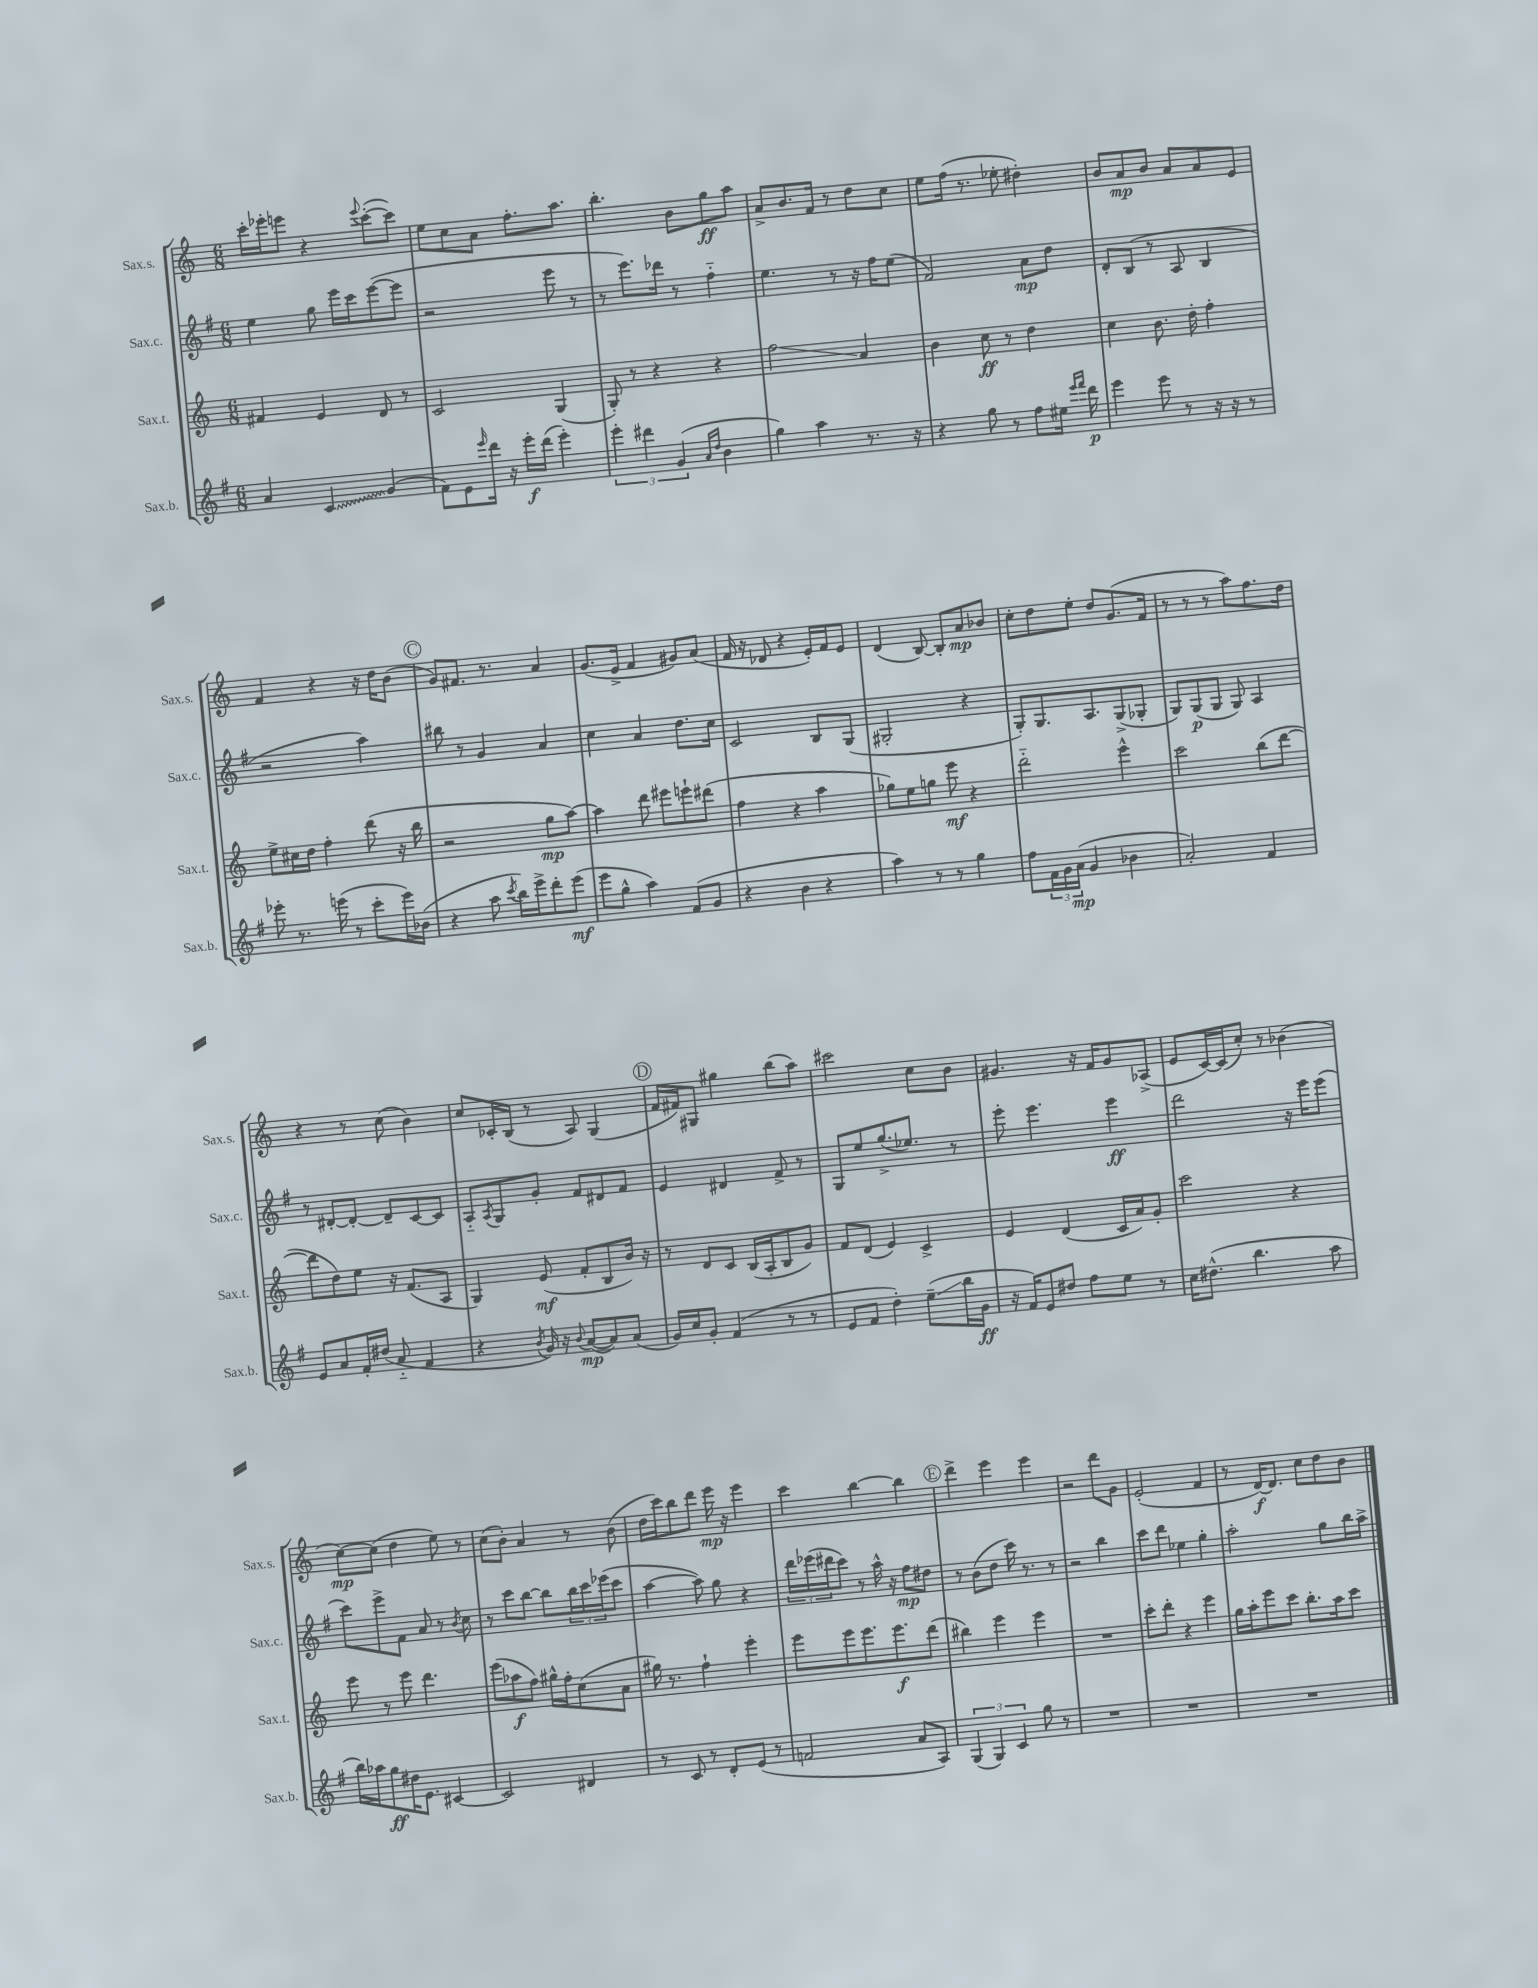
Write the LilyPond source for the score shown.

<<
\new StaffGroup <<
\new Staff = "s0" \with { instrumentName = "Sax.s." shortInstrumentName = "Sax.s." } {
    \clef treble \key c \major \numericTimeSignature \time 6/8
    c'''16-. ees'''16-. e'''8 r4 \appoggiatura { e'''8 } c'''8~-.( c'''8) |
    e''8 c''8 a'8 f''8.-. a''8. |
    b''4.-. b'8 g''8\ff a''8 |
    a'8-> b'8. f'16 r8 d''8 c''8 |
    e''8 f''16( r8. ees''8-. dis''4-.) |
    b'8 a'8\mp b'8 a'8 a'8 e'8 |
    f'4 r4 r16 d''16 b'8( |
    \mark \markup { \circle "C" } g'8) fis'8. r8. a'4 |
    g'8.( e'16-> f'4 gis'8) a'8( |
    f'16 r16 des'8 r4 e'16-.) f'16 e'8 |
    d'4( b8~) b8-. a'8\mp bes'8 |
    c''8-. d''8 e''8-. d''8 g'8.( f'16 |
    r8 r8 r8 a''8) f''8. d''16 |
    r4 r8 c''8( b'4) |
    c''8 ces'16-. b16( r8 a8) g4( |
    \mark \markup { \circle "D" } f'16 fis'16) gis8 gis''4 b''8( a''8) |
    cis'''2 c''8 b'8 |
    gis'4. r16 f'16 gis'8 aes8->( |
    e'8 c'16~) c'16( c''8-.) r8 bes'4( |
    c''8~\mp) c''8( d''4 e''8) r8 |
    c''8( b'8-.) a'4 r8 b'8( |
    d''16 c'''16) b''8 d'''8 e'''16\mp r16 e'''4 |
    c'''4 b''4~ b''4 |
    \mark \markup { \circle "E" } d'''4-> e'''4 e'''4 |
    r2 d'''8 g'8 |
    e'2-.( f'4 |
    r8 d'16~\f) d'8. c''8 d''8 b'8 \bar "|." |
}
\new Staff = "s1" \with { instrumentName = "Sax.c." shortInstrumentName = "Sax.c." } {
    \clef treble \key g \major \numericTimeSignature \time 6/8
    e''4 g''8 e'''16 c'''16 e'''8~( e'''8 |
    r2 e'''8 r8 |
    r8 e'''8.) des'''16 r8 fis''4-_ |
    e''4. r8 r16 fis''16 e''8( |
    fis'2) a'8\mp d''8 |
    d'8-. b8( r8 a8 b4 |
    r2 a''4) |
    \mark \markup { \circle "C" } bis''8 r8 g'4 a'4 |
    c''4 a'4 d''8. c''16 |
    c'2 b8 g8( |
    gis2-. r4 |
    g8-.) g8. a8. g8->( ges8-. |
    g8) g8\p( g8 g8) a4 |
    r8 dis'8~-. dis'8~-. dis'8-- c'8~ c'8 |
    a8-_ \acciaccatura { a8 } g8 g'8-. fis'8 dis'8 fis'8 |
    \mark \markup { \circle "D" } e'4 dis'4 fis'8-> r8 |
    g8 e''8 g''8.->( ees''8.) r8 |
    e'''8-. e'''4. e'''4\ff |
    d'''2 r16 e'''16 e'''8( |
    c'''8) e'''8-> fis'8 a'8 r8 \acciaccatura { b'8 } c''8 |
    r8 c'''8 b''8~ b''8 \tuplet 3/2 { b''16 c'''16 ees'''16( } c'''8 |
    a''4~ a''8) g''8 r4 |
    \tuplet 3/2 { d'''16 ees'''16( dis'''16 } c'''8) r8 a''16-^ r16 fis''8\mp dis''8 |
    \mark \markup { \circle "E" } r8 b'8( d''8 c'''16) r8. r8 |
    r2 b''4 |
    c'''8 d'''8 ees''4 g''4-. |
    a''2-. g''8 b''16 a''16-> \bar "|." |
}
\new Staff = "s2" \with { instrumentName = "Sax.t." shortInstrumentName = "Sax.t." } {
    \clef treble \key c \major \numericTimeSignature \time 6/8
    fis'4 e'4 d'8 r8 |
    c'2 g4( |
    g8-.) r8 r4 r4 |
    f''2\glissando a'4 |
    b'4 c''8\ff r8 d''4 |
    c''4 b'8. d''16-. f''4-. |
    e''8-> cis''16 d''16 f''4-. d'''8( r16 b''16 |
    \mark \markup { \circle "C" } r2 g''8\mp a''8~) |
    a''4 d'''8 eis'''8 e'''8-! dis'''8( |
    f''4 r4 a''4 |
    ges''8) e''8 g''8 e'''8\mf r4 |
    d'''2-_ e'''4-^ |
    c'''2 b''8( d'''8~ |
    d'''8 d''8) e''8 r16 f'8.( a8 |
    g4) e'8\mf( f'8-. b8 b'16) r16 |
    \mark \markup { \circle "D" } r8 d'8 c'8 b16( a16-. b8 g'8) |
    f'8 d'8( e'4) c'4-> |
    e'4 d'4( c'16 a'16) g'8-. |
    c'''2 r4 |
    e'''8 r8 e'''8 d'''4. |
    e'''8( aes''8\f f''8) gis''16-^ f''16-. c''8( a'8 |
    gis''16) r8. f''4-! e'''4-. |
    e'''8 e'''8 e'''8. e'''8.\f d'''8( |
    \mark \markup { \circle "E" } bis''4) e'''4 e'''4 |
    R2. |
    c'''8-. d'''8-. r4 e'''4 |
    g''16 a''16-. e'''8 c'''8 b''8.-. a''16 c'''8 \bar "|." |
}
\new Staff = "s3" \with { instrumentName = "Sax.b." shortInstrumentName = "Sax.b." } {
    \clef treble \key g \major \numericTimeSignature \time 6/8
    a'4 \once \override Glissando.style = #'zigzag c'4\glissando g'4( |
    fis'8) e'8 \grace { e'''16 } d'''16 r16 e'''16-.\f d'''16( e'''4-.) |
    \tuplet 3/2 { e'''4-. dis'''4 g'4( } \grace { a'16 d''16 } b'4 |
    g''4) a''4 r8. r16 |
    r4 g''8 r8 fis''8 eis''16 \grace { e'''16 fis'''16 } d'''16\p |
    e'''4 e'''8 r8 r16 r16 r8 |
    ees'''8-. r8. e'''16( r8 c'''8-. e'''16) bes'16( |
    \mark \markup { \circle "C" } r4 a''8 \acciaccatura { c'''8 } b''16) e'''16-> d'''8-. e'''8\mf( |
    e'''8 g''8-^ a''4) fis'8( g'8 |
    r4 b'4 r4 |
    a''4) r8 r8 g''4 |
    fis''8 \tuplet 3/2 { fis'16 g'16 a'16\mp( } g'4 bes'4 |
    a'2-.) fis'4 |
    e'8 a'8 fis'16-. dis''16( a'8-_ fis'4 |
    r4 \acciaccatura { b'8 } g'16) r16 \appoggiatura { b'8 } a'8~\mp( a'8) a'8( |
    \mark \markup { \circle "D" } g'16) c''16 g'8-. fis'4( r8 r8 |
    e'8 fis'8 d''4-.) e''8--\glissando( b''16 g'16\ff |
    r16 fis'16) e'8 dis''8 fis''8 e''8 r8 |
    c''16 dis''8.-^( b''4. a''8 |
    b''16) aes''16 g''8\ff dis''16 e'8. cis'4~ |
    cis'2 dis'4 |
    r8 c'8 r8 d'8-. e'8( r8 |
    f'2 a'8 a8) |
    \mark \markup { \circle "E" } \tuplet 3/2 { g4( g4) c'4 } g''8 r8 |
    R2. |
    R2. |
    R2. \bar "|." |
}
>>
>>
\layout { \context { \Score \remove "Bar_number_engraver" } }
